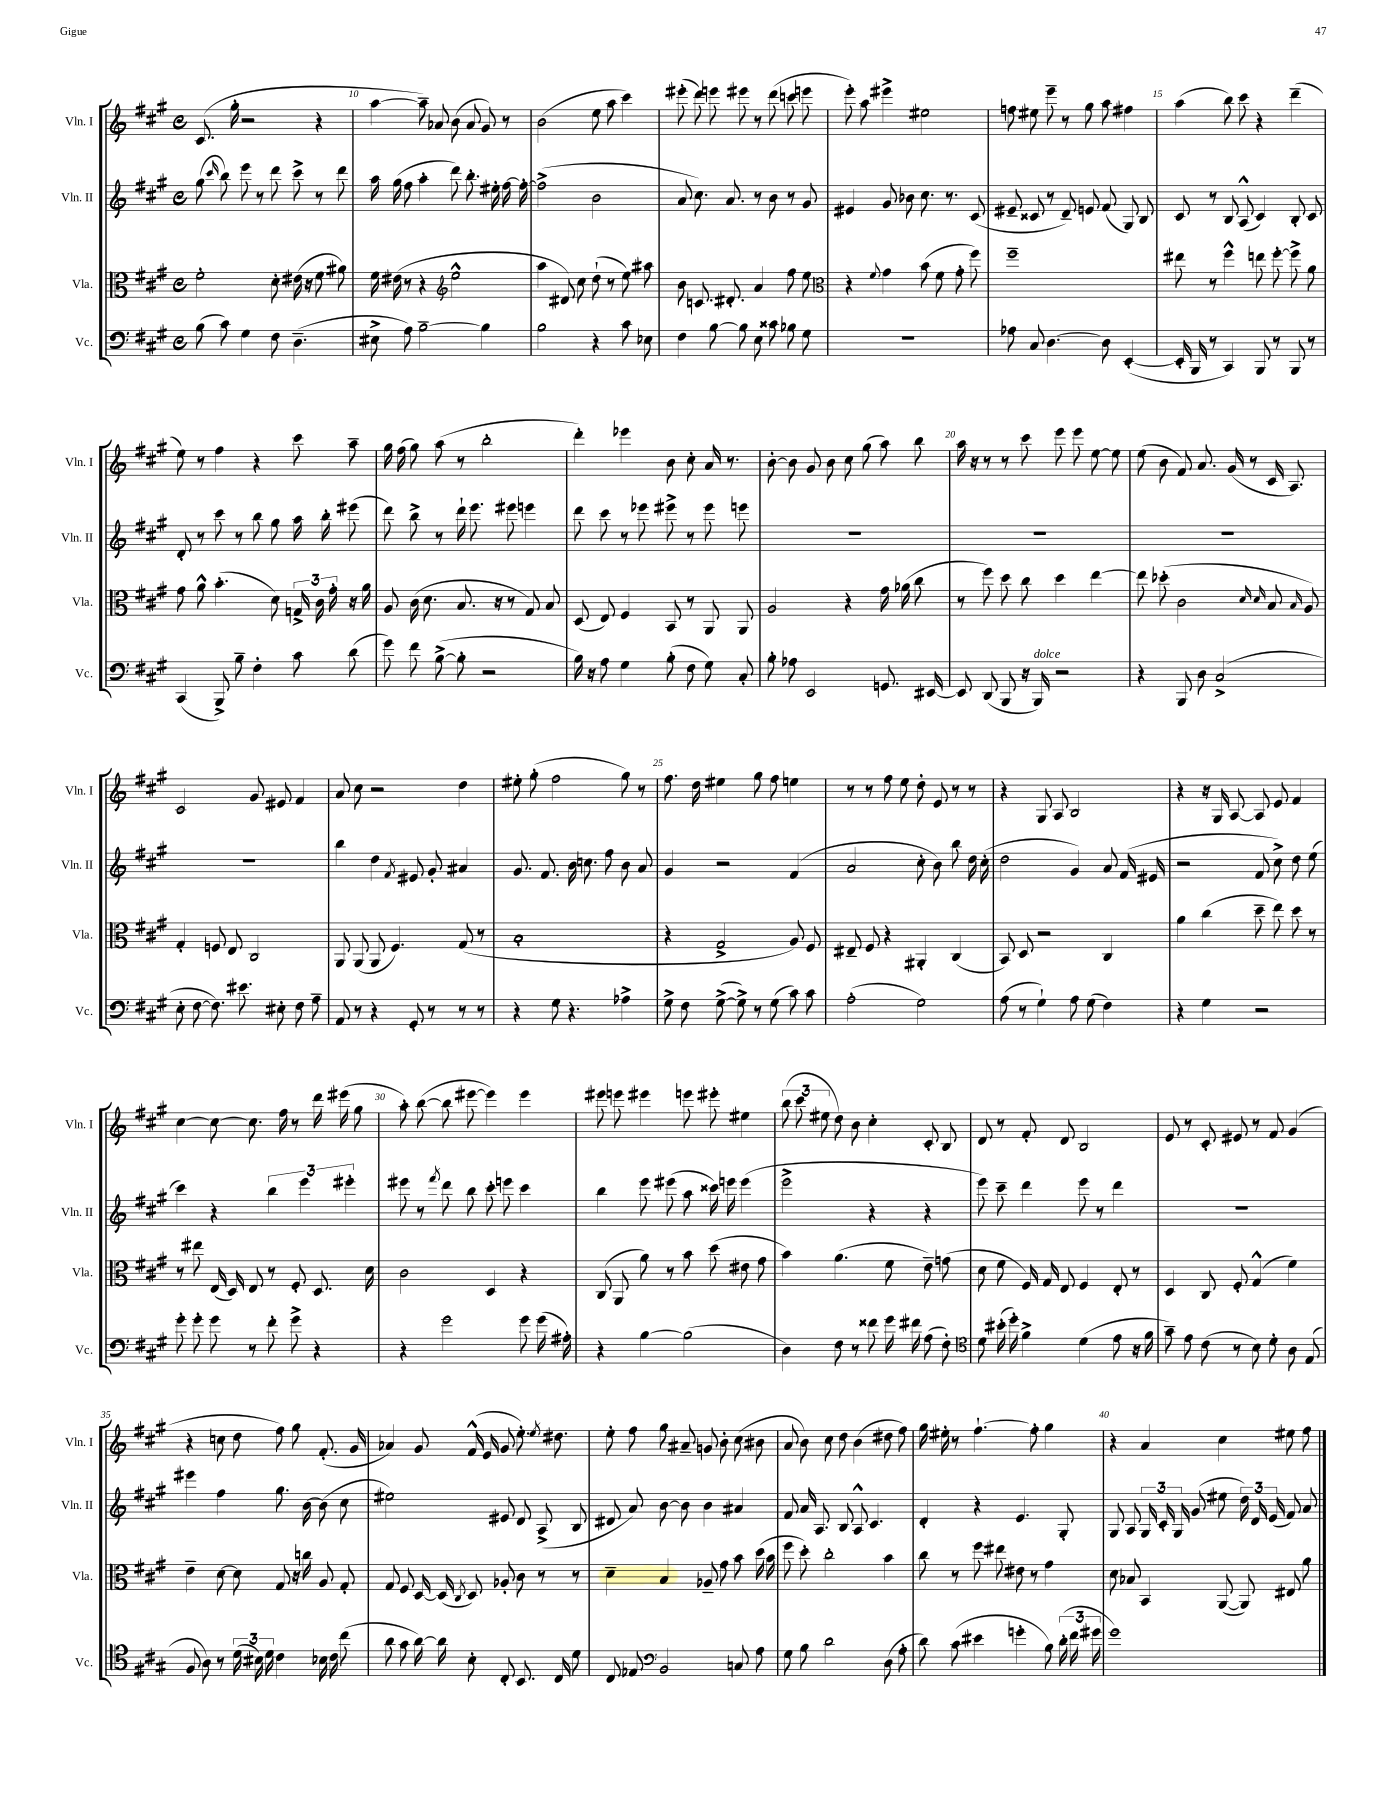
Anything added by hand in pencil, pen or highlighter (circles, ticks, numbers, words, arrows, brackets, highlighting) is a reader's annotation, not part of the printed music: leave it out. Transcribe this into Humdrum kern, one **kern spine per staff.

**kern	**kern	**kern	**kern
*staff4	*staff3	*staff2	*staff1
*clefF4	*clefC3	*clefG2	*clefG2
*k[f#c#g#]	*k[f#c#g#]	*k[f#c#g#]	*k[f#c#g#]
*M4/4	*M4/4	*M4/4	*M4/4
*met(c)	*met(c)	*met(c)	*met(c)
(8B	2f#'	(8gg#	(8.c#
.	.	16qqccc#	.
8c#)	.	8bb)	.
.	.	.	16gg#'
4G#	.	8eee	2r
.	.	8r	.
8F#	8d'	8ddd	.
(4.D~	(16e#	8ccc#^	.
.	16r	.	.
.	8f#	8r	4r
.	8a#)	8ddd	.
=	=	=	=
8E#^	16f#	16aa	[4aa
.	(16e#	(16gg#	.
8A)	8r	8ff#	.
[2B~	4r	4aa'	8aa~])
.	.	.	8a-
*	*clefG2	*	*
.	2ee^^	8ddd)	(8b
.	.	8.bb'	8a-
4B]	.	.	8g#)
.	.	16ee#'	.
.	.	[16ff#	8r
.	.	16ff#'_	.
=	=	=	=
2B	4aa	(2ff#^]	(2b
.	8d#)	.	.
.	8cc#	.	.
4r	(8dd`	2b	8ee
.	8r	.	8aa
8c#	8ee)	.	4ccc#)
8E-	8aa#	.	.
=	=	=	=
4F#	8b	8a	(8eee#'
.	8.c	8.cc#)	8ddd)
[8B	.	.	8eee
.	8.d#'	8.a	.
8B]	.	.	8eee#
8E	4a	8r	8r
8c##	.	8b	(8ddd
8B-	8ff#	8r	8ccc
8G#	8ee	8g#	8eee
=	=	=	=
*	*clefC3	*	*
1r	4r	4e#	8eee')
.	.	.	8aa
.	8qqf#	.	.
.	4g#	8g#	4eee#^
.	.	8b-	.
.	(8b	8.cc#	2ee#
.	8f#	.	.
.	.	8.r	.
.	8g#'	.	.
.	8ff#)	(8c#	.
=	=	=	=
8A-	1ff#~	8e#~	8ff
8C#	.	8c##	8ee#
[4.D	.	8r	8eee~
.	.	8d~)	8r
.	.	8e	8gg#
8D]	.	(8f#	8aa
([4EE'	.	8G#)	4ff#
.	.	8B	.
=	=	=	=
16EE']	8ee#	8c#	(4aa
16BBB	.	.	.
8r	8r	8r	.
4CC#)	4ff#^^	8B	8bb)
.	.	(8A^^	8ccc#
8BBB	8ee	4c#)	4r
8r	[8ff#'	.	.
8BBB	8ff#^]	8B'	(4ddd~
8r	8a	8c#	.
=	=	=	=
(4CC#	8g#	8d'	8ee)
.	8a^^	8r	8r
8BBB^)	(4.b'	8ccc#	4ff#
8B~	.	8r	.
4F#'	.	8bb	4r
.	8d)	8gg#	.
8c#	24G^	16aa	8ccc#
.	24c#	.	.
.	.	16bb'	.
.	24g#'	.	.
(8d	16r	(8eee#	8aa~
.	16a	.	.
=	=	=	=
8g#)	8A	8ddd)	16gg#
.	.	.	(16ff#
8f#	(16c#	8bb^	8gg#)
.	8.d	.	.
([8B^	.	8r	(8aa
8B']	8.B	16ddd`	8r
.	.	8.eee	.
2r	.	.	2bb'
.	16r	.	.
.	8r	8eee#	.
.	8G#)	4eee	.
.	8B	.	.
=	=	=	=
16B)	(8D	8ddd	4ddd')
16r	.	.	.
8A	8E)	8ccc#	.
4G#	4F#	8r	4eee-
.	.	8eee-	.
(8B'	8BB	8eee#^	8b
8F#	8r	8r	8cc#'
8G#)	8AA	8eee#	16a
.	.	.	8.r
8C#'	8AA	8eee	.
=	=	=	=
8B'	2A	1r	[8b'
8A-	.	.	8b]
2EE	.	.	8g#
.	.	.	8b
.	4r	.	8cc#
.	.	.	(8gg#
8.GG	16g#	.	8aa)
.	(16a-	.	.
.	8cc#	.	8bb
[16EE#	.	.	.
=	=	=	=
8EE#]	8r	1r	16aa
.	.	.	16r
(8DD	8ff#)	.	8r
8BBB	8dd	.	8r
16r	8cc#	.	8ccc#
16BBB)	.	.	.
2r	4dd	.	8eee
.	.	.	8eee
.	[4ee	.	[8ee
.	.	.	8ee]
=	=	=	=
4r	8ee]	1r	(8ee
.	(8dd-'	.	8b
8BBB	2c#	.	8f#)
8D	.	.	8.a
(2C#^	.	.	.
.	.	.	(16g#
.	.	.	8r
.	16qqd	.	.
.	16qqd	.	.
.	8B	.	16c#
.	.	.	8.A)
.	16qqB	.	.
.	8A)	.	.
=	=	=	=
8E'	4G#'	1r	2c#
[8F#	.	.	.
8.F#])	8F	.	.
.	8E	.	.
8.e#	.	.	.
.	2C#	.	8g#
8E#'	.	.	8e#
8F#	.	.	4f#
8A~	.	.	.
=	=	=	=
8AA	8AA	4bb	8a
8r	(8AA	.	8cc#
4r	8AA	4dd	2r
.	4.F#)	.	.
.	.	8qf#	.
8GG#'	.	8e#	.
8r	.	8g#'	.
8r	(8G#	4a#	4dd
8r	8r	.	.
=	=	=	=
4r	1B'	8.g#	8ee#'
.	.	.	(8gg#'
.	.	8.f#	.
8G#	.	.	2ff#
4.r	.	16b	.
.	.	8.cc	.
.	.	8ff#	.
4A-^	.	8b	8gg#)
.	.	8a	8r
=	=	=	=
8G#^	4r	4g#	8.ff#
8F#	.	.	.
.	.	.	16dd
([8G#^	2G#^	2r	4ee#
8G#^])	.	.	.
8r	.	.	8gg#
(8G#	.	.	8ff#
8c#)	8A)	(4f#	4ee
8c#	8F#	.	.
=	=	=	=
(2A'	8E#~	2a	8r
.	8F#	.	8r
.	4r	.	8ff#
.	.	.	8ee
2G#)	4AA#'	8cc#'	8dd'
.	.	8b)	8e
.	(4C#	8bb	8r
.	.	16dd	8r
.	.	(16cc#'	.
=	=	=	=
(8A	8BB)	2dd	4r
8r	8D	.	.
4G#`)	2r	.	8G#
.	.	.	8A
8A	.	4g#)	2B
(8G#	.	.	.
4F#)	4C#	8a	.
.	.	(16f#	.
.	.	16e#	.
=	=	=	=
4r	4a	2r	4r
4G#	(4cc#	.	16r
.	.	.	16G#
.	.	.	[8A
2r	8dd~	8f#	8A]
.	8ee)	8cc#^)	8e
.	8dd	8dd	4f#
.	8r	(8ee	.
=	=	=	=
8g#'	8r	4ccc#)	[4cc#
8g#'	8ee#	.	.
8g#	(16E	4r	8cc#_
.	16D)	.	.
8r	8E	.	8.cc#]
8f#'	8r	6bb	.
.	.	.	16ff#
8g#^	8F#'	.	8r
.	.	6eee	.
4r	8.D	.	16ddd
.	.	.	(16eee#
.	.	6eee#'	.
.	.	.	8gg#
.	16d	.	.
=	=	=	=
4r	2c#	8eee#	8aa')
.	.	8r	([8bb
.	.	8qfff#	.
2g#	.	8ddd	8bb]
.	.	8bb	[8eee#
.	4D	8ccc#'	4eee#])
.	.	8eee	.
8g#	4r	4ccc#	4eee#
(16g#	.	.	.
16A#')	.	.	.
=	=	=	=
4r	(8C#	4bb	8eee#
.	8AA	.	8eee
[4B	8a)	8eee	4eee#
.	8r	(8eee#	.
(2B]	8b	8aa	8eee
.	(8dd	16ccc##)	8eee#'
.	.	16eee	.
.	8e#	(4eee	4ee#
.	8g#	.	.
=	=	=	=
4D)	4b)	2eee^	(12bb
.	.	.	12ccc#
.	.	.	12ee#
8F#	(4.a	.	8dd)
8r	.	.	8b
8f##	.	4r	4cc#'
16g#	8f#	.	.
16f#	.	.	.
(8A	8e~)	4r	8c#'
8F#')	(8g	.	8B
=	=	=	=
*clefC4	*	*	*
8d	8d	8eee)	8d
(16b#'	8f#	8ccc#~	8r
16dd')	.	.	.
4f#^	16F#)	4ddd	8f#'
.	16G#	.	.
.	8E	.	8d
(4d	4F#	8eee	2B
.	.	8r	.
8e	8E'	4ddd	.
16r	8r	.	.
16f#	.	.	.
=	=	=	=
8g#~)	4D	1r	8e
8e	.	.	8r
(8c#	8C#	.	8c#'
8r	8F#'	.	8e#
8B)	(4G#^^	.	8r
8d'	.	.	8f#
8A	4f#)	.	(4g#
(8E	.	.	.
=	=	=	=
8F#	4e~	4eee#	4r
8A)	.	.	.
8r	[8d	4ff#	8cc
(24d	8d]	.	8dd
24B#)	.	.	.
24d	.	.	.
4c#	8G#	8.gg#	8ff#)
.	16r	.	8gg#
.	16cc	[16b	.
16B-	8A	(8b]	(8.f#'
16c#	.	.	.
(8cc#	8G#'	8cc#	.
.	.	.	16g#
=	=	=	=
8a	8G#	2ee#)	4a-)
8g#	8F#	.	.
[16a)	[16D	.	8g#
16a]	(16D]	.	.
.	8qC#	.	.
8B'	8D)	.	(16f#^^
.	.	.	16e
8C#'	8A-'	8e#	8g#
8.BB	8c#	8d	8.ee')
.	8r	(8A^	.
.	.	.	8qee
16C#	.	.	8.dd#
8d	8r	8B	.
=	=	=	=
8C#	4d~	8d#	8ee'
8E-	.	8a)	8ff#
*clefF4	*	*	*
2BB	4B	[8b	8gg#
.	.	8b]	8a#~
.	8A-~	4b	8g
.	8g#	.	8b'
8C	8b	4a#	(8cc#
8A	(16dd	.	8b#
.	16b	.	.
=	=	=	=
8G#	8ff#	8f#	8a
8B	8dd')	16a	8b)
.	.	8.A	.
2d	2cc#'	.	8cc#
.	.	8B	8dd
.	.	8A^^	(4b
.	.	4.c#	.
(8D	4b	.	8dd#
8A'	.	.	8ff#)
=	=	=	=
8d)	8cc#	4d'	16gg#
.	.	.	16ee#'
(8c#	8r	.	8r
4e#	8ff#	4r	[4.ff#`
.	8ee#	.	.
4g'	8e#	4.e	.
.	8r	.	8ff#']
8B)	4g#	.	4gg#
(24d'	.	8G#'	.
24f#	.	.	.
24g#	.	.	.
=	=	=	=
1g#)	8d	8G#	4r
.	8B-	8A	.
.	4BB	24G#	4a
.	.	24c#'	.
.	.	24G#	.
.	.	(8g#	.
.	([8AA	8ee#	4cc#
.	8AA])	24dd)	.
.	.	24d	.
.	.	(24e	.
.	8E#	8f#)	8ee#
.	8a	8a	8ff#
==	==	==	==
*-	*-	*-	*-
